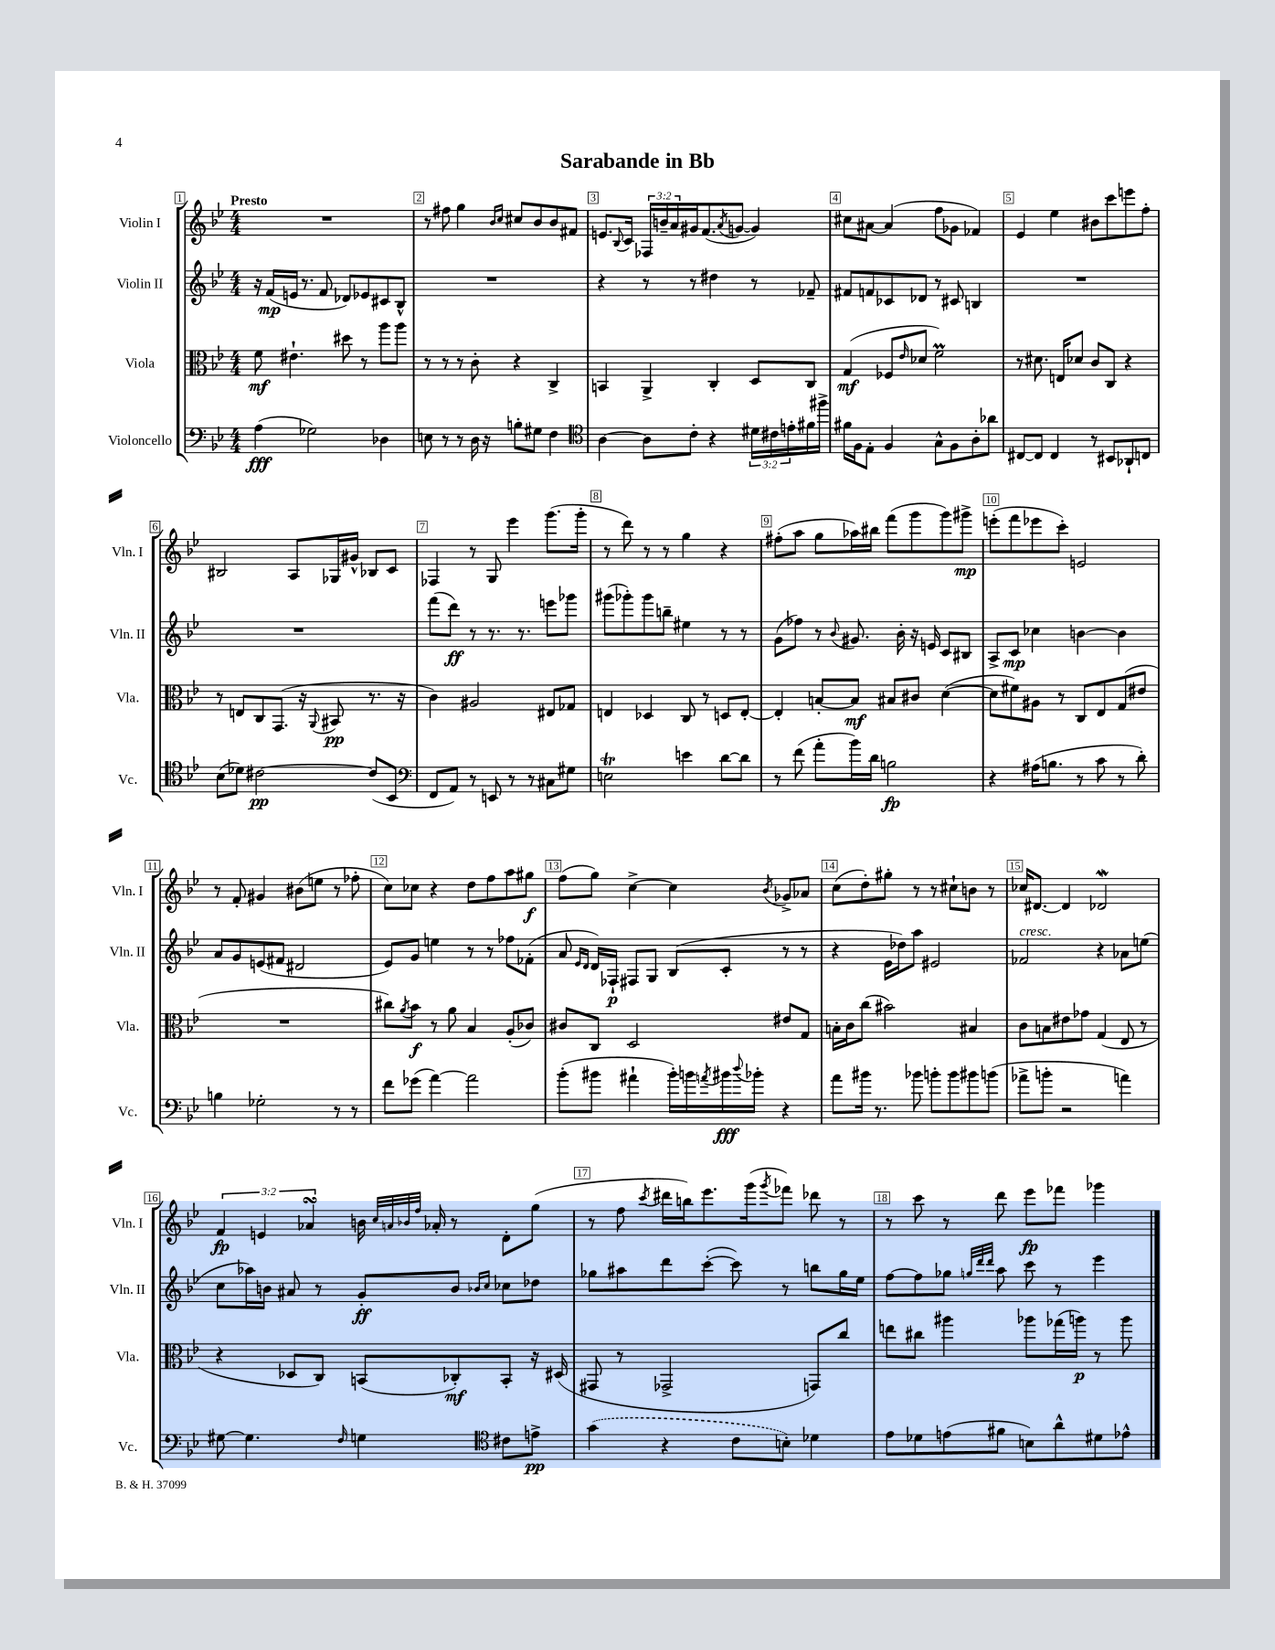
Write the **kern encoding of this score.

**kern	**dynam	**kern	**dynam	**kern	**dynam	**kern	**dynam
*part4	*part4	*part3	*part3	*part2	*part2	*part1	*part1
*staff4	*staff4	*staff3	*staff3	*staff2	*staff2	*staff1	*staff1
*I"Violoncello	*	*I"Viola	*	*I"Violin II	*	*I"Violin I	*
*I'Vc.	*	*I'Vla.	*	*I'Vln. II	*	*I'Vln. I	*
*clefF4	*	*clefC3	*	*clefG2	*	*clefG2	*
*k[b-e-]	*	*k[b-e-]	*	*k[b-e-]	*	*k[b-e-]	*
*M4/4	*	*M4/4	*	*M4/4	*	*M4/4	*
=1	=1	=1	=1	=1	=1	=1	=1
!	!	!	!	!	!	!LO:TX:a:B:t=Presto	!
(4A\	fff	8f\	mf	16r	.	1r	.
.	.	.	.	(16f/LL	mp	.	.
.	.	4.e#X`\	.	16en/JJ	.	.	.
.	.	.	.	8.r	.	.	.
2G-X\)	.	.	.	.	.	.	.
.	.	.	.	8f/	.	.	.
.	.	8dd#X\	.	8d-X/L)	.	.	.
.	.	8r	.	8e-X/	.	.	.
4D-X\	.	8aa\L	.	8c#X/	.	.	.
.	.	8aa\J	.	8B-^^/J	.	.	.
=2	=2	=2	=2	=2	=2	=2	=2
8En\	.	8r	.	1r	.	8r	.
8r	.	8r	.	.	.	8ff#X\	.
8r	.	8r	.	.	.	4gg\	.
16D\	.	8c'\	.	.	.	.	.
16r	.	.	.	.	.	.	.
.	.	.	.	.	.	16qqb-/LL	.
.	.	.	.	.	.	16qqcc/JJ	.
8Bn'\L	.	4r	.	.	.	8cc#X/L	.
8G#X\J	.	.	.	.	.	8b-/	.
4F\	.	4C^/	.	.	.	8b-/	.
.	.	.	.	.	.	8f#X/J	.
=3	=3	=3	=3	=3	=3	=3	=3
*clefC4	*	*	*	*	*	*	*
[4A\	.	4BBn/	.	4r	.	8.en/L	.
.	.	.	.	.	.	8qqB-/	.
.	.	.	.	.	.	16c/Jk	.
8A\L]	.	4AA^/	.	8r	.	24F-X/LL	.
.	.	.	.	.	.	24bn~/	.
.	.	.	.	.	.	24a/	.
8c'\J	.	.	.	8r	.	16g#X/J	.
.	.	.	.	.	.	(8.f/	.
4r	.	4C'/	.	4dd#X\	.	.	.
.	.	.	.	.	.	8qa/	.
.	.	.	.	.	.	[8gn/J	.
24d#X\LL	.	8D/L	.	8r	.	4g/])	.
24c#X\	.	.	.	.	.	.	.
24en'\	.	.	.	.	.	.	.
16f#X\	.	8C/J	.	8f-X~/	.	.	.
16ff#X^\JJ	.	.	.	.	.	.	.
=4	=4	=4	=4	=4	=4	=4	=4
16f#X\LL	.	(4G/	mf	8f#X/L	.	8cc#X\L	.
16F\J	.	.	.	.	.	.	.
8E-'\J	.	.	.	8fn/	.	[8a#X\J	.
4F/	.	8F-X/L	.	8c-X/	.	(4a#/]	.
.	.	16qqe-/	.	.	.	.	.
.	.	8d-X/J	.	8d-X/J	.	.	.
8G^^\L	.	2fM\)	.	8r	.	8ff\L	.
8F\	.	.	.	8c#X/	.	8g-X\J	.
8A'\	.	.	.	4Bn/	.	4f-X/)	.
8a-X\J	.	.	.	.	.	.	.
=5	=5	=5	=5	=5	=5	=5	=5
[8C#X/L	.	8r	.	1r	.	4e-/	.
8C#/J]	.	8.d#X\	.	.	.	.	.
4C#/	.	.	.	.	.	4ee-\	.
.	.	16En/KL	.	.	.	.	.
.	.	8d-X/J	.	.	.	.	.
8r	.	8c/L	.	.	.	8b#X\L	.
8BB#X/L	.	8C/J	.	.	.	8ccc\	.
8AA-X`/	.	4r	.	.	.	8eeen\	.
8Cn/J	.	.	.	.	.	8ff'\J	.
!!LO:LB:g=z
=6	=6	=6	=6	=6	=6	=6	=6
(8B-\L	.	8r	.	1r	.	2B#X/	.
8d-X\J)	.	8En/L	.	.	.	.	.
[2c#X\	pp	8C/	.	.	.	.	.
.	.	(8.GG/J	.	.	.	.	.
.	.	.	.	.	.	8A/L	.
.	.	16r	.	.	.	.	.
.	.	8qqAA/	.	.	.	.	.
.	.	8BB#X/	pp	.	.	16G-X/L	.
.	.	.	.	.	.	16g#X^^/JJ	.
(8c#/L]	.	8.r	.	.	.	8B-X/L	.
8BB-/J	.	.	.	.	.	8c/J	.
.	.	16r	.	.	.	.	.
=7	=7	=7	=7	=7	=7	=7	=7
*clefF4	*	*	*	*	*	*	*
8FF/L	.	4c\)	.	(8fff\L	.	4F-X/	.
8AA/J)	.	.	.	8ddd\J)	ff	.	.
8r	.	2A#X/	.	8r	.	8r	.
8EEn/	.	.	.	8.r	.	8G/	.
8r	.	.	.	.	.	4eee-\	.
.	.	.	.	8.r	.	.	.
8r	.	.	.	.	.	.	.
8C#X\L	.	8E#X/L	.	8eeen\L	.	(8.ggg\L	.
8G#X\J	.	8G-X/J	.	8ggg-X\J	.	.	.
.	.	.	.	.	.	16ggg'\Jk	.
=8	=8	=8	=8	=8	=8	=8	=8
2Ent\	.	4En/	.	(8ggg#X\L	.	8r	.
.	.	.	.	8ggg-X'\)	.	8ddd\)	.
.	.	4D-X/	.	8ggg-\	.	8r	.
.	.	.	.	8bbn~\J	.	8r	.
4en\	.	8C/	.	4ee#X\	.	4gg\	.
.	.	8r	.	.	.	.	.
[8d\L	.	8Dn/L	.	8r	.	4r	.
8d\J]	.	[8E'/J	.	8r	.	.	.
=9	=9	=9	=9	=9	=9	=9	=9
8r	.	4E'/]	.	(8g\L	.	(8ff#X'\L	.
(8f\	.	.	.	8ff-X\J)	.	8aa\J	.
8a'\L	.	[8Bn'/L	.	8r	.	8gg\L	.
.	.	.	.	8qqb-/	.	.	.
16b-\L)	.	8B/J]	mf	8.g#X/	.	16aa-X\L)	.
16d\JJ	.	.	.	.	.	16bb#X\JJ	.
2Bn\	fp	8B#X/L	.	.	.	(8fff\L	.
.	.	.	.	16b-'\	.	.	.
.	.	8c#X/J	.	16r	.	8ggg\	.
.	.	.	.	16en/	.	.	.
.	.	([4d\	.	8c/L	.	8ggg\)	.
.	.	.	.	8B#X/J	.	8ggg#X^\J	mp
=10	=10	=10	=10	=10	=10	=10	=10
4r	.	8d\L]	.	8A^/L	.	(8eeen'\L	.
.	.	8f#X\)	.	8c/J	mp	8fff\	.
(16A#X\KL	.	8A#X\J	.	4cc-X\	.	8eee-X\	.
8.Bn\J	.	.	.	.	.	.	.
.	.	8r	.	.	.	8ccc'\J)	.
8r	.	8C/L	.	[4bn\	.	2en/	.
8c\	.	8E-/	.	.	.	.	.
8r	.	(8G/	.	4b\]	.	.	.
8d'\)	.	8e#X/J	.	.	.	.	.
!!LO:LB:g=z
=11	=11	=11	=11	=11	=11	=11	=11
4Bn\	.	1r	.	8a/L	.	8r	.
.	.	.	.	8g/	.	8f'/	.
2G-X'\	.	.	.	(8en/	.	4g#X/	.
.	.	.	.	8f#X/J	.	.	.
.	.	.	.	2d#X/	.	(8b#X\L	.
.	.	.	.	.	.	8een\J	.
8r	.	.	.	.	.	8r	.
8r	.	.	.	.	.	8ff-X'\	.
=12	=12	=12	=12	=12	=12	=12	=12
8f\L	.	8cc#X\L)	.	8e-/L)	.	8cc\L)	.
.	.	8qa/	.	.	.	.	.
(8g-X\J	.	8b-\J	f	8g/J	.	8cc-X\J	.
[4a\)	.	8r	.	4een\	.	4r	.
.	.	8a\	.	.	.	.	.
2a\]	.	4B-/	.	8r	.	8dd\L	.
.	.	.	.	8r	.	8ff\	.
.	.	(8A'/L	.	8ff-X\L	.	8aa\	.
.	.	8c-X/J)	.	(8f-X'\J	.	8gg#X\J	f
=13	=13	=13	=13	=13	=13	=13	=13
(8b-'\L	.	8c#X/L	.	8a/	.	(8ff\L	.
.	.	.	.	16qqe-/LL	.	.	.
.	.	.	.	16qqd/JJ	.	.	.
8b#X\J	.	8C/J	.	16d/LL)	.	8gg\J)	.
.	.	.	.	16F-X`/JJ	p	.	.
4a#X`\	.	2D/	.	8F#X/L	.	[4cc^\	.
.	.	.	.	8G/J	.	.	.
16b#'\LL)	.	.	.	(8B-/L	.	4cc\]	.
16bn\	.	.	.	.	.	.	.
8qan/	.	.	.	.	.	.	.
16b#X\	fff	.	.	8c'/J	.	.	.
8qqdd/	.	.	.	.	.	.	.
16b-X'\JJ	.	.	.	.	.	.	.
.	.	.	.	.	.	8qb-/	.
4r	.	8e#X/L	.	8r	.	8g-X^/L	.
.	.	8G/J	.	8r	.	8a-X/J	.
=14	=14	=14	=14	=14	=14	=14	=14
8a\L	.	16Bn'\LL	.	4r	.	(8cc\L	.
.	.	16c\J	.	.	.	.	.
16b#X\Jk	.	(8cc\J	.	.	.	8dd'\)	.
8.r	.	.	.	.	.	.	.
.	.	2b#X\)	.	16e-\LL	.	8gg#X'\J	.
.	.	.	.	16dd-X\J)	.	.	.
8b-X\	.	.	.	8aa\J	.	8r	.
8bn'\L	.	.	.	2e#X/	.	8r	.
8b\	.	.	.	.	.	8cc#X`\L	.
8b#X\	.	4B#X/	.	.	.	8bn\J	.
(8bn\J	.	.	.	.	.	8r	.
=15	=15	=15	=15	=15	=15	=15	=15
!	!	!	!	!LO:TX:a:i:t=cresc.	!	!	!
8a-X^\L	.	8c\L	.	2f-X/	.	16cc-X/KL	.
.	.	.	.	.	.	[8.d#X/J	.
8bn'\J	.	8Bn\	.	.	.	.	.
2r	.	8e#X\	.	.	.	4d#/]	.
.	.	8g-X\J	.	.	.	.	.
.	.	(4G/	.	4r	.	2d-Xw/	.
4an\)	.	8E-/	.	8a-X\L	.	.	.
.	.	8r	.	(8een\J	.	.	.
!!LO:LB:g=z
=16	=16	=16	=16	=16	=16	=16	=16
[8G#X\	.	4r	.	8cc\L	.	6f/	fp
4.G#\]	.	.	.	16aa-X\L)	.	.	.
.	.	.	.	.	.	6en/	.
.	.	.	.	16bn\JJ	.	.	.
.	.	8D-X/L	.	8a#X/	.	.	.
.	.	.	.	.	.	6a-XsSSs/	.
.	.	8C/J)	.	8r	.	.	.
16qqF/	.	.	.	.	.	.	.
4Gn\	.	(8BBn/L	.	8g'/L	ff	16bn\	.
.	.	.	.	.	.	32qqcc/LLL	.
.	.	.	.	.	.	32qqan/	.
.	.	.	.	.	.	32qqb-X/	.
.	.	.	.	.	.	32qqff/JJJ	.
.	.	.	.	.	.	16a-X'/	.
.	.	8C-X'/)	mf	8b/J	.	8r	.
*clefC4	*	*	*	*	*	*	*
.	.	.	.	16qqb-X/LL	.	.	.
.	.	.	.	16qqcc/JJ	.	.	.
8c#X\L	.	8BB'/J	.	8cc-X\L	.	8d'\L	.
8en^\J	pp	16r	.	8dd-X\J	.	(8gg\J	.
.	.	(16D#X/	.	.	.	.	.
=17	=17	=17	=17	=17	=17	=17	=17
(4g\	.	8GG#X/	.	8gg-X\L	.	8r	.
.	.	8r	.	8aa#X\	.	8ff\	.
.	.	.	.	.	.	8qccc/	.
4r	.	2GG-X^/	.	8ddd\	.	16ddd#X\LL	.
.	.	.	.	.	.	16bbn\J)	.
.	.	.	.	([8ccc'\J	.	8.eee-\	.
8c\L	.	.	.	8ccc\])	.	.	.
.	.	.	.	.	.	(16ggg\k	.
.	.	.	.	.	.	8qggg/	.
8Bn'\J)	.	.	.	8r	.	8fff-X\J)	.
4d-X\	.	8GGn/L)	.	8bbn\L	.	8ddd-X\	.
.	.	8cc/J	.	16gg-\L	.	8r	.
.	.	.	.	16ee-\JJ	.	.	.
=18	=18	=18	=18	=18	=18	=18	=18
8e-\L	.	8een\L	.	[8ff\L	.	8r	.
8d-X\	.	8cc#X\J	.	8ff\]	.	8ccc\	.
(8en\	.	4aa#X\	.	8gg-X\J	.	8r	.
.	.	.	.	32qqggn/LLL	.	.	.
.	.	.	.	32qqddd/	.	.	.
.	.	.	.	32qqddd/JJJ	.	.	.
8f#X\J	.	.	.	8aa\	.	8ddd\	.
8Bn\L)	.	8aa-X\L	.	8ccc\	.	8eee-\L	fp
8a^^\	.	(16gg-X\L	.	8r	.	8fff-X\J	.
.	.	16aan\JJ)	p	.	.	.	.
8d#X\	.	8r	.	4eee-\	.	4ggg-X\	.
8e-X^^\J	.	8aa\	.	.	.	.	.
==	==	==	==	==	==	==	==
*-	*-	*-	*-	*-	*-	*-	*-
